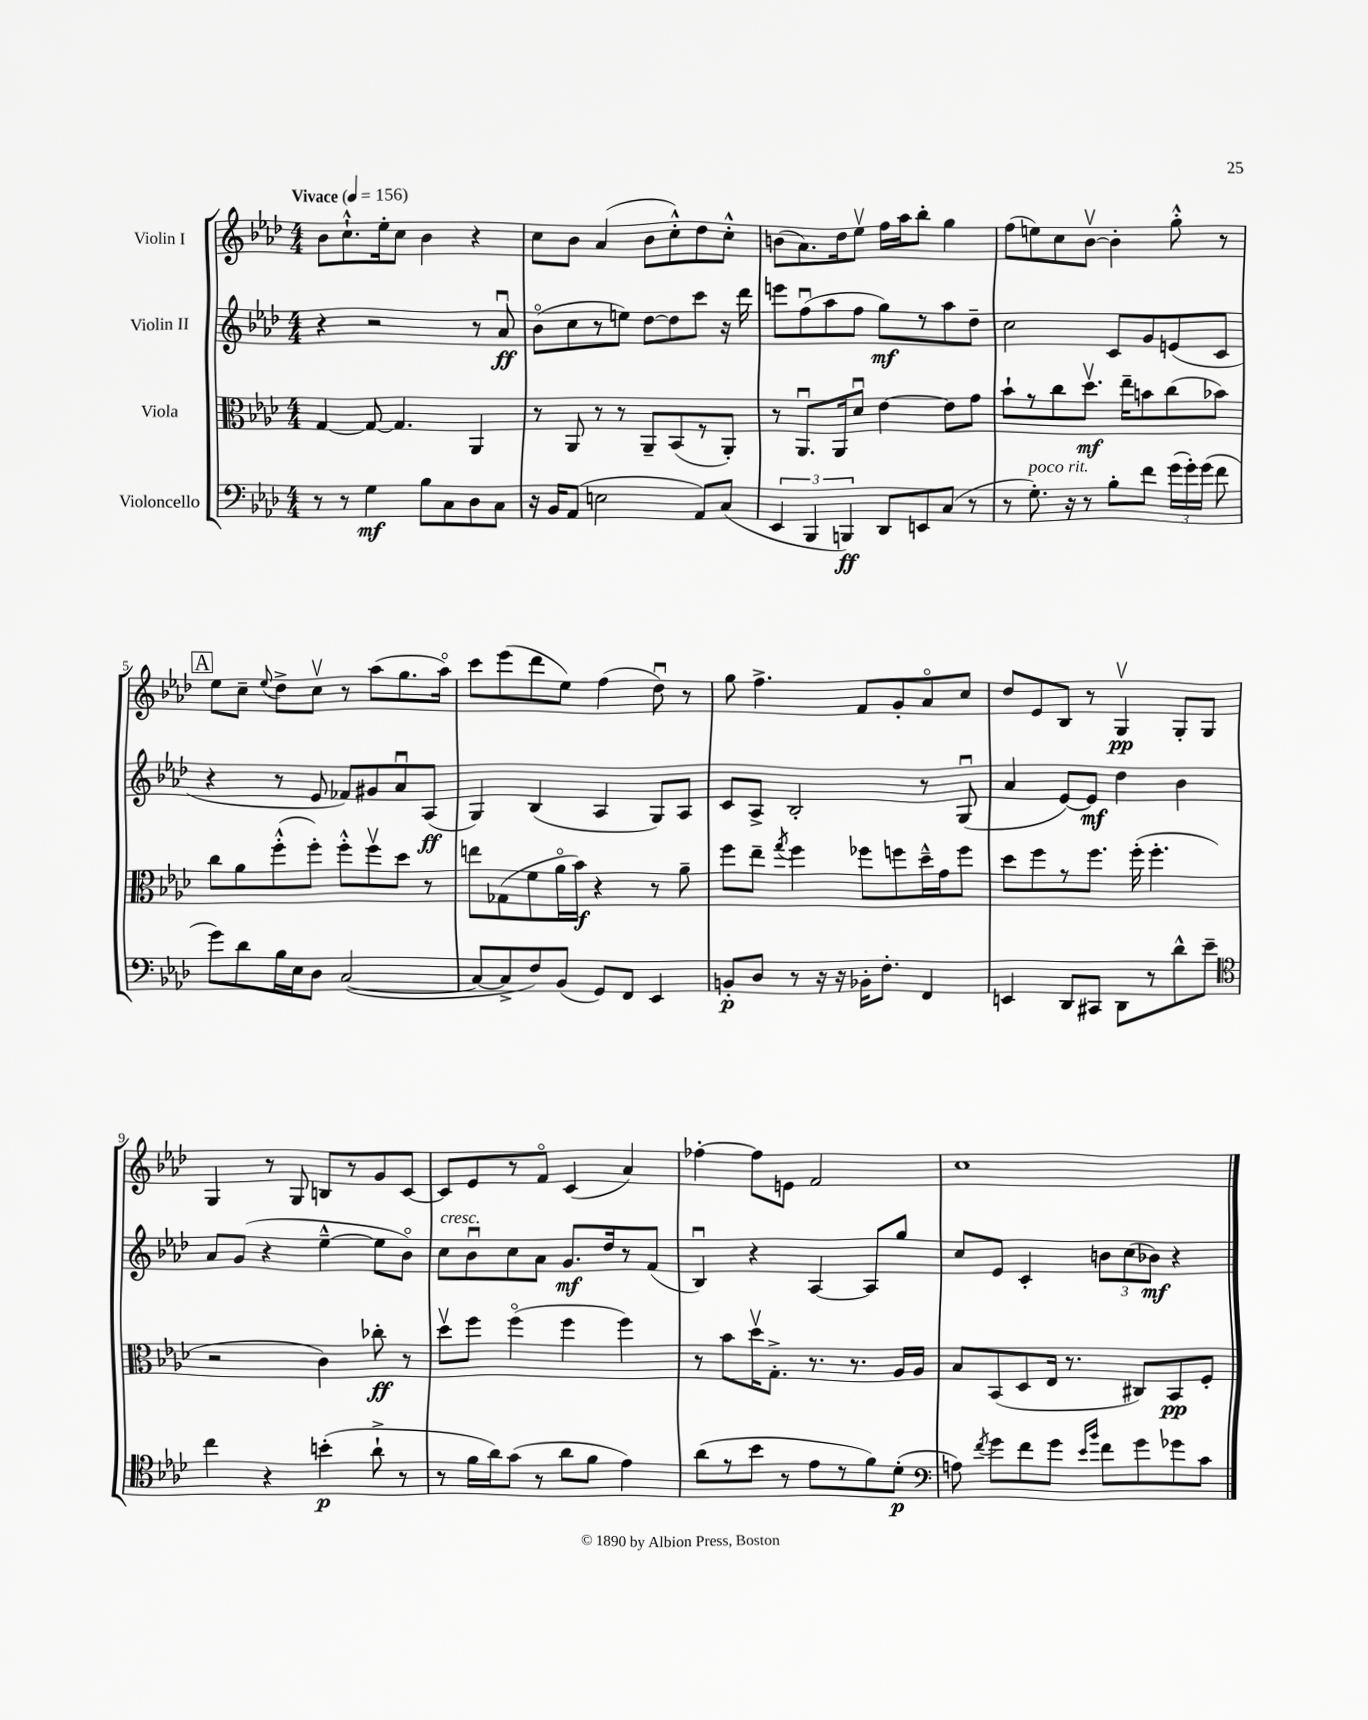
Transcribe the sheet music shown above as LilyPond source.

<<
\new StaffGroup <<
\new Staff = "s0" \with { instrumentName = "Violin I" } {
    \clef treble \key aes \major \numericTimeSignature \time 4/4 \tempo "Vivace" 4 = 156
    \autoBeamOff bes'8[ c''8.-!-^ ees''16-. c''8] bes'4 r4 |
    c''8[ bes'8] aes'4( bes'8[ c''8-.-^) des''8 c''8]-.-^ |
    b'8[( aes'8.) des''16 ees''8]\upbow f''16[ aes''16 bes''8]-. g''4 |
    f''8[( e''8) c''8 bes'8]~\upbow bes'4-. g''8-.-^ r8 |
    \mark \markup { \box "A" } ees''8[ c''8]-- \appoggiatura { ees''8 } des''8[-> c''8]\upbow r8 aes''8[( g''8. aes''16]\flageolet) |
    c'''8[ ees'''8( des'''8 ees''8]) f''4( des''8\downbow) r8 |
    g''8 f''4.-> f'8[ g'8-. aes'8\flageolet c''8] |
    des''8[ ees'8 bes8] r8 g4\upbow\pp g8[-. g8] |
    g4 r8 g8 b8[ r8 g'8 c'8]~ |
    c'8[ ees'8 r8 f'8]\flageolet c'4( aes'4) |
    fes''4~-. fes''8[ e'8] f'2 |
    c''1 \bar "|." |
}
\new Staff = "s1" \with { instrumentName = "Violin II" } {
    \clef treble \key aes \major \numericTimeSignature \time 4/4
    \autoBeamOff r4 r2 r8 aes'8\downbow\ff |
    bes'8[\flageolet( c''8 r8 e''8]) des''8[~ des''8 c'''8] r16 des'''16 |
    e'''8[ f''8\downbow( aes''8 f''8] g''8[\mf) r8 aes''8 des''8]-- |
    c''2 c'8[ g'8 e'8( c'8] |
    \mark \markup { \box "A" } r4 r8 ees'8 fes'8[) gis'8 aes'8\downbow aes8]\ff( |
    g4) bes4( aes4 g8[) aes8] |
    c'8[ aes8]-> bes2-. r8 g8\downbow( |
    aes'4 ees'8[~) ees'8]\mf des''4 bes'4 |
    aes'8[ g'8]( r4 ees''4~---^ ees''8[ bes'8]\flageolet) |
    c''8[^\markup { \italic "cresc." } bes'8\downbow c''8 aes'8] g'8.[\mf des''16 r8 f'8]( |
    bes4\downbow) r4 aes4~ aes8[ g''8] |
    c''8[ ees'8] c'4-. \tuplet 3/2 { b'8[ c''8( bes'8]\mf) } r4 \bar "|." |
}
\new Staff = "s2" \with { instrumentName = "Viola" } {
    \clef alto \key aes \major \numericTimeSignature \time 4/4
    \autoBeamOff g4~ g8~ g4. aes,4 |
    r8 aes,8 r8 r8 aes,8[-- bes,8( r8 aes,8]-.) |
    r8 aes,8.[\downbow aes,16 des'8]\downbow ees'4~ ees'8[ g'8] |
    bes'8[-! r8 c''8 des''8.]\upbow\mf ees''16[-- b'8 c''8( bes'8]) |
    \mark \markup { \box "A" } c''8[ aes'8 f''8-.-^( f''8]-.) f''8[-.-^ f''8\upbow des''8] r8 |
    e''8[ ges8( f'8 aes'16\flageolet bes'16]\f) r4 r8 aes'8-- |
    f''8[ ees''8]-- \acciaccatura { g''8 } f''4 fes''8[ f''8 des''16---^ g'16 f''8] |
    des''8[ f''8 r8 f''8.] f''16-.( f''4.-. |
    r2 c'4) ces''8-.\ff r8 |
    des''8[\upbow f''8] f''4\flageolet( f''4 f''4) |
    r8 bes'8[ des''16\upbow g8.]-.-> r8. r8. aes16[ aes16] |
    bes8[ bes,8( des8 ees16] r8. cis8[) bes,8\pp f8]-. \bar "|." |
}
\new Staff = "s3" \with { instrumentName = "Violoncello" } {
    \clef bass \key aes \major \numericTimeSignature \time 4/4
    \autoBeamOff r8 r8 g4\mf bes8[ c8 des8 c8] |
    r16 bes,16[ aes,8]( e2 aes,8[) c8]( |
    \tuplet 3/2 { ees,4 bes,,4 b,,4\ff) } des,8[ e,8 c8]( r8 |
    r8 g8.-.^\markup { \italic "poco rit." }) r16 r8 bes8[-. f'8] \tuplet 3/2 { g'16[( g'16-.) g'16]( } f'8 |
    \mark \markup { \box "A" } g'8[) des'8 bes16 ees16 des8] c2~( |
    c8[~ c8-> f8) bes,8]( g,8[) f,8] ees,4 |
    b,8[-.\p des8] r8 r16 r16 bes,16[-. f8.]-. f,4 |
    e,4 des,8[ cis,8] des,8[ r8 des'8-^ ees'8]-- |
    \clef tenor c''4 r4 b'4-.\p( aes'8-!-> r8 |
    r8 f'16[ aes'16) g'8]( r8 aes'8[ f'8] ees'4) |
    aes'8[( r8 bes'8] r8 ees'8[ r8 f'8) des'8]-.\p( |
    \clef bass a8) \acciaccatura { f'8 } g'8[ f'8 g'8] \grace { ees'16[ bes'16] } f'8[ g'8 ges'8 c'8] \bar "|." |
}
>>
>>
